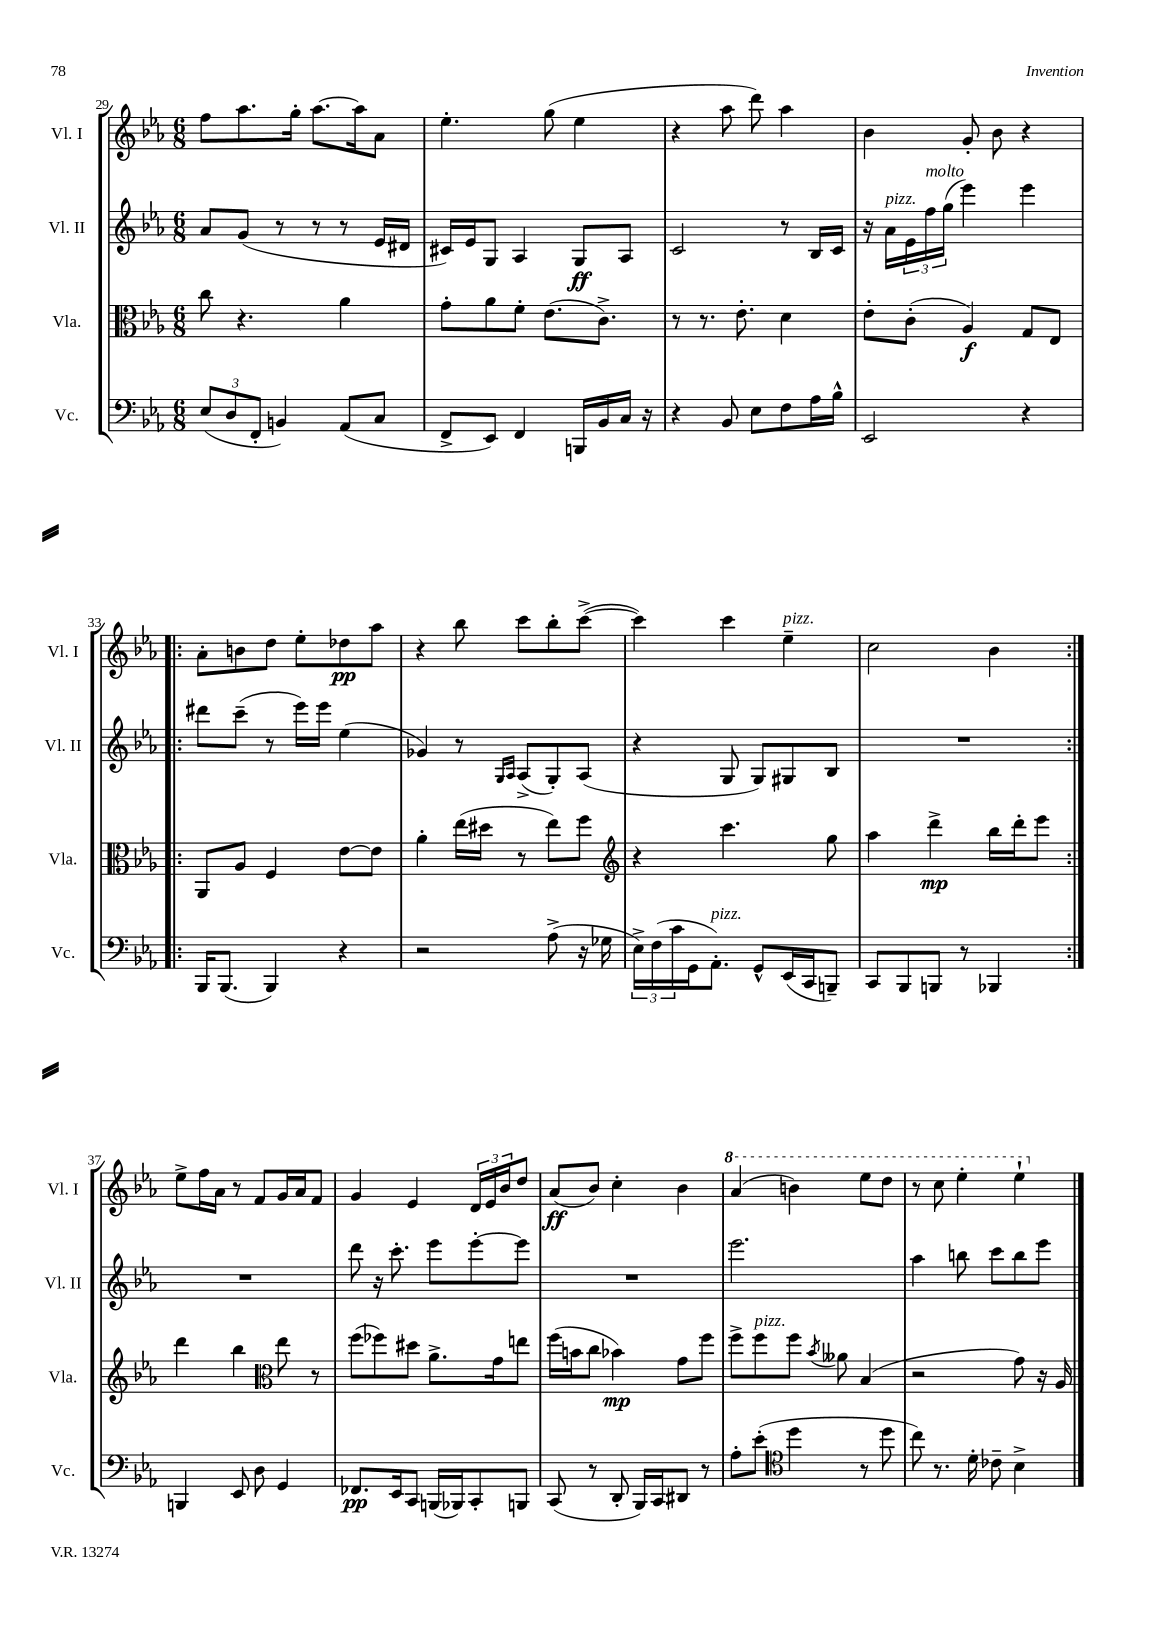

**kern	**kern	**kern	**kern
*staff4	*staff3	*staff2	*staff1
*clefF4	*clefC3	*clefG2	*clefG2
*k[b-e-a-]	*k[b-e-a-]	*k[b-e-a-]	*k[b-e-a-]
*M6/8	*M6/8	*M6/8	*M6/8
(12E-/L	8cc\	8a-/L	8ff\L
12D/	.	.	.
.	4.r	(8g/J	8.aa-\
12FF'/J	.	.	.
4BB/)	.	8r	.
.	.	.	16gg'\Jk
.	.	8r	[8.aa-\L
(8AA-/L	4a-\	8r	.
.	.	.	16aa-\]k
8C/J	.	16e-/LL	8a-\J
.	.	16d#/JJ	.
=	=	=	=
8FF^/L	8g'\L	16c#/LL)	4.ee-'\
.	.	16e-/J	.
8EE-/J)	8a-\	8G/J	.
4FF/	8f'\J	4A-/	.
.	(8.e-\L	.	(8gg\
16BBB/LL	.	8G/L	4ee-\
16BB-/	8.c^\J)	.	.
16C/JJ	.	8A-/J	.
16r	.	.	.
=	=	=	=
4r	8r	2c/	4r
.	8.r	.	.
8BB-/	.	.	8aa-\
.	8.e-'\	.	.
8E-\L	.	.	8ddd\)
8F\	4d\	8r	4aa-\
16A-\L	.	16B-/LL	.
16B-^^\JJ	.	16c/JJ	.
=	=	=	=
2EE-/	8e-'\L	16r	4b-\
.	.	16a-\LL	.
.	(8c'\J	24e-\	.
.	.	24ff\	.
.	.	(24gg\JJ	.
.	4A-/)	4eee-\)	8g'/
.	.	.	8b-\
4r	8G/L	4eee-\	4r
.	8E-/J	.	.
=!|:	=!|:	=!|:	=!|:
16BBB-/LK	8AA-/L	8ddd#\L	8a-'\L
(8.BBB-/J	.	.	.
.	8A-/J	(8ccc~\J	8b\
4BBB-/)	4F/	8r	8dd\J
.	.	16eee-\LL)	8ee-'\L
.	.	16eee-\JJ	.
4r	[8e-\L	(4ee-\	8dd-\
.	8e-\]J	.	8aa-\J
=	=	=	=
2r	4a-'\	4g-/)	4r
.	(16ee-\LL	8r	8bb-\
.	16dd#\JJ	.	.
.	.	16qqG/LL	.
.	.	16qqA-/JJ	.
.	8r	(8A-^/L	8ccc\L
(8A-^\	8ee-\L)	8G'/)	8bb-'\
16r	8ff\J	(8A-/J	([8ccc^\J
16G-\	.	.	.
=	=	=	=
*	*clefG2	*	*
24E-^\LL)	4r	4r	4ccc\])
(24F\	.	.	.
24c\	.	.	.
16GG\J	.	.	.
8.AA-'\J)	.	.	.
.	4.ccc\	8G/	4ccc\
8GG^^/L	.	8G/L)	.
(16EE-/L	.	8G#/	4ee-~\
16CC/J	.	.	.
8BBB~/J)	8gg\	8B-/J	.
=	=	=	=
8CC/L	4aa-\	2.r	2cc\
8BBB-/	.	.	.
8BBB/J	4ddd^\	.	.
8r	.	.	.
4BBB-/	16bb-\LL	.	4b-\
.	16ddd'\J	.	.
.	8eee-\J	.	.
=:|!	=:|!	=:|!	=:|!
4BBB/	4ddd\	2.r	8ee-^\L
.	.	.	16ff\L
.	.	.	16a-\JJ
8EE-/	4bb-\	.	8r
8D\	.	.	8f/L
*	*clefC3	*	*
4GG/	8ee-\	.	16g/L
.	.	.	16a-/J
.	8r	.	8f/J
=	=	=	=
8.FF-/L	(8ff\L	8ddd\	4g/
.	8ff-\)	16r	.
16EE-/k	.	8.ccc'\	.
8CC/J	8dd#\J	.	4e-/
(16BBB/LL	8.a-^\L	8eee-\L	.
16BBB-/J)	.	.	.
8CC'/	.	[8eee-'\	24d/LL
.	.	.	24e-/
.	16g\k	.	.
.	.	.	24b-/J
8BBB/J	8ee\J	8eee-\]J	8dd/J
=	=	=	=
(8CC/	(16ff\LL	2.r	(8a-/L
.	16b\J	.	.
8r	8cc\J	.	8b-/J)
8DD'/	4b-\)	.	4cc'\
16BBB-/LL)	.	.	.
16CC/J	.	.	.
8DD#/J	8g\L	.	4b-\
8r	8ff\J	.	.
=	=	=	=
8A-'\L	8ff^\L	2.eee-\	(4aa-/
(8e-'\J	8ff\	.	.
*clefC4	*	*	*
4dd\	8ff\J	.	4bb\)
.	8qb-/	.	.
.	8a--\	.	.
8r	(4B-/	.	8eee-\L
8dd\	.	.	8ddd\J
=	=	=	=
8cc\)	2r	4aa-\	8r
8.r	.	.	8ccc\
.	.	8bb\	4eee-'\
16d'\	.	.	.
8c-~\	.	8ccc\L	.
4B-^\	8g\)	8bb\	4eee-`\
.	16r	8eee-\J	.
.	16A-/	.	.
==	==	==	==
*-	*-	*-	*-
